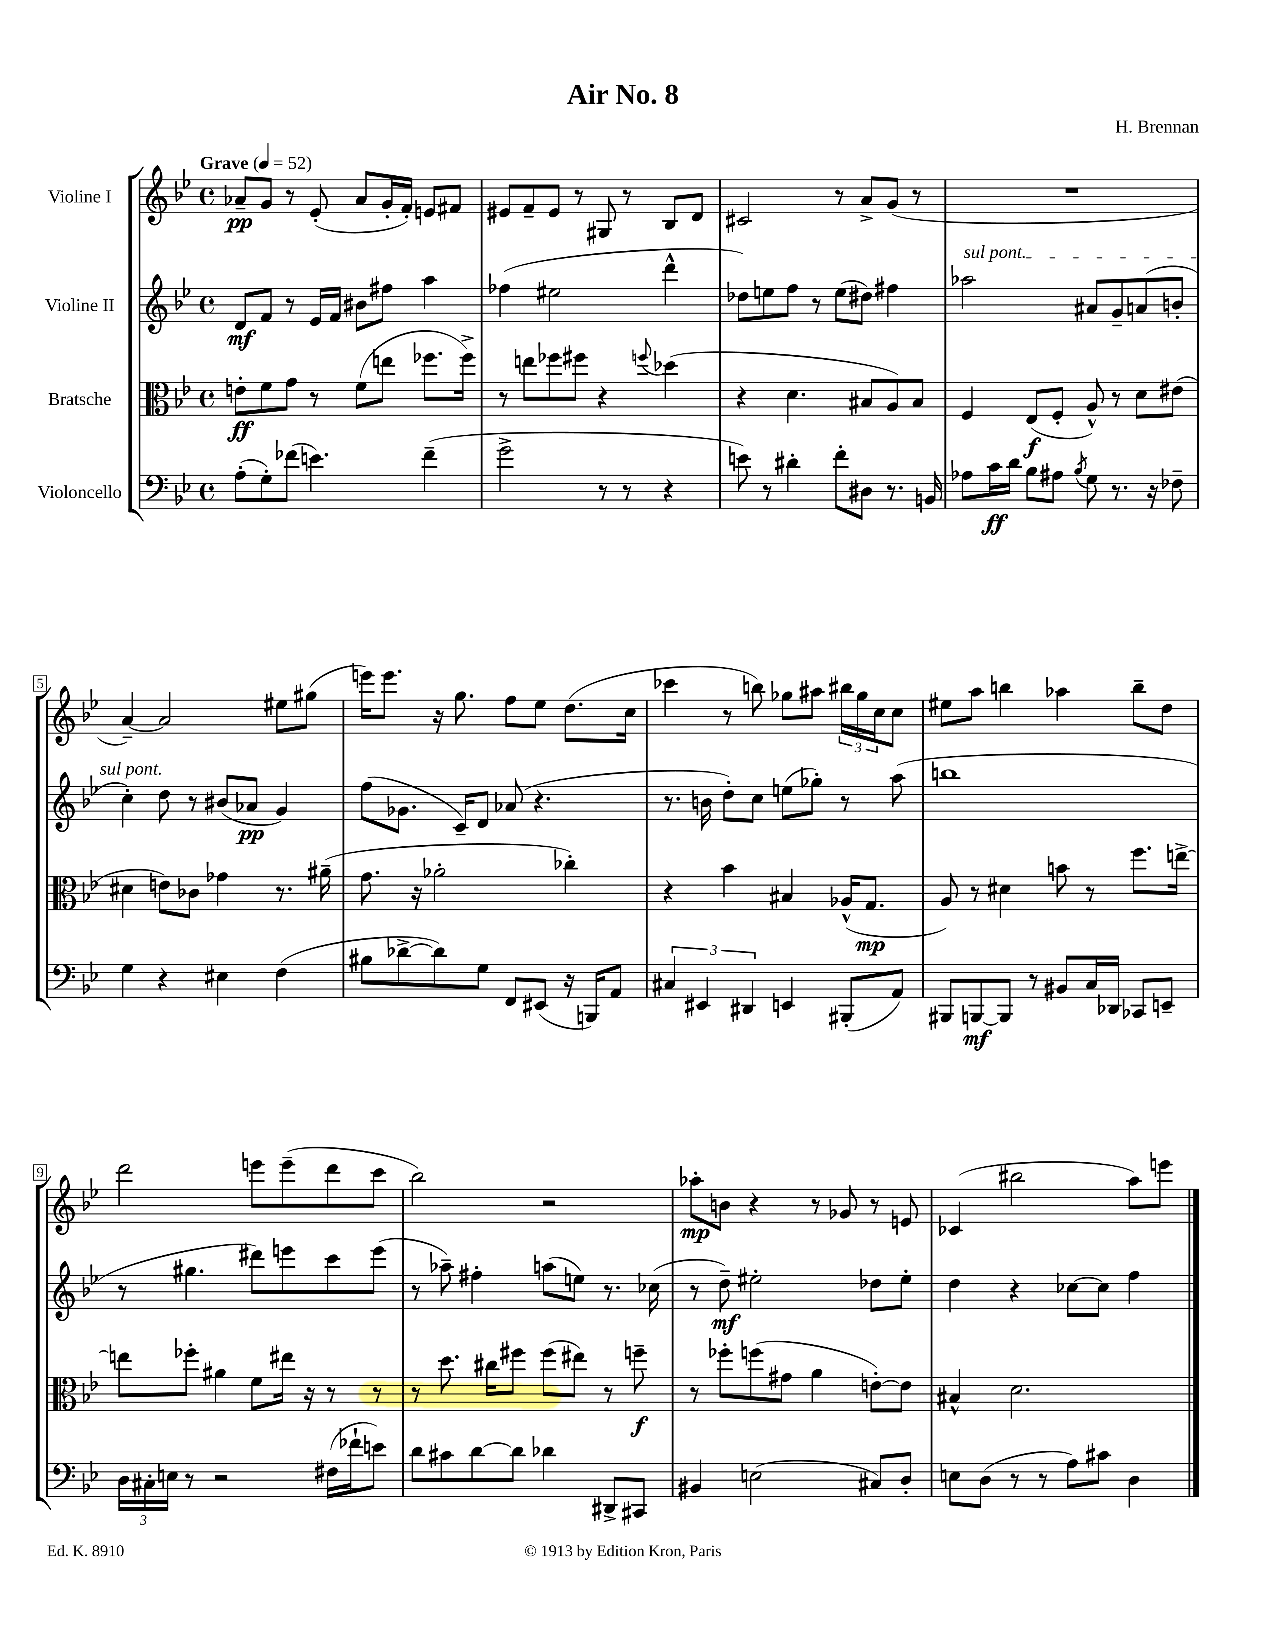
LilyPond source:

\header { title = "Air No. 8" composer = "H. Brennan" }
<<
\new StaffGroup <<
\new Staff = "s0" \with { instrumentName = "Violine I" } {
    \clef treble \key bes \major \defaultTimeSignature \time 4/4 \tempo "Grave" 4 = 52
    aes'8--\pp g'8 r8 ees'8-.( aes'8 g'16-. f'16-.) e'8 fis'8 |
    eis'8 f'8-- eis'8 r8 gis8 r8 bes8 d'8 |
    cis'2 r8 a'8-> g'8( r8 |
    R1 |
    a'4~--) a'2 eis''8 gis''8( |
    e'''16) e'''8. r16 g''8. f''8 ees''8 d''8.( c''16 |
    ces'''4 r8 b''8) ges''8 ais''8 \tuplet 3/2 { bis''16 ges''16 c''16 } c''8 |
    eis''8 a''8 b''4 aes''4 b''8-- d''8 |
    d'''2 e'''8 e'''8--( d'''8 c'''8 |
    bes''2) r2 |
    aes''8-.\mp b'8 r4 r8 ges'8 r8 e'8 |
    ces'4( bis''2 a''8) e'''8 \bar "|." |
}
\new Staff = "s1" \with { instrumentName = "Violine II" } {
    \clef treble \key bes \major \defaultTimeSignature \time 4/4
    d'8\mf f'8 r8 ees'16 f'16 bis'8 fis''8 a''4 |
    fes''4( eis''2 d'''4-^ |
    des''8) e''8 f''8 r8 e''8( dis''8) fis''4 |
    \once \override TextSpanner.bound-details.left.text = \markup { \italic "sul pont." } aes''2\startTextSpan ais'8 g'8-- a'8( b'8-. |
    c''4-.) d''8\stopTextSpan r8 bis'8( aes'8\pp g'4) |
    f''8( ges'8. c'16--) d'8 aes'8( r4. |
    r8. b'16 d''8-.) c''8 e''8( ges''8-.) r8 a''8( |
    b''1 |
    r8 gis''4. dis'''8) e'''8 c'''8 e'''8( |
    r8 aes''8--) fis''4-. a''8( e''8) r8. ces''16( |
    r8 d''8--\mf) eis''2-. des''8 eis''8-. |
    d''4 r4 ces''8~ ces''8 f''4 \bar "|." |
}
\new Staff = "s2" \with { instrumentName = "Bratsche" } {
    \clef alto \key bes \major \defaultTimeSignature \time 4/4
    e'8-.\ff f'8 g'8 r8 f'8( e''8 fes''8. fes''16->) |
    r8 e''8 fes''8 fis''8 r4 \appoggiatura { f''8 } des''4( |
    r4 d'4. bis8 a8) bis8 |
    f4 ees8\f( f8-. a8-^) r8 d'8 eis'8( |
    dis'4 e'8) ces'8 ges'4 r8. ais'16--( |
    g'8. r16 aes'2-. ces''4-.) |
    r4 bes'4 bis4 aes16-^( g8.\mp |
    a8) r8 dis'4 b'8 r8 f''8. e''16~-> |
    e''8 fes''8-. ais'4 f'8 eis''16 r16 r8 r8 |
    r8 d''8. cis''16 fis''8 fis''8( eis''8) r8 f''8--\f |
    r8 fes''8-. f''8( gis'8 a'4 e'8~-.) e'8 |
    bis4-^ d'2. \bar "|." |
}
\new Staff = "s3" \with { instrumentName = "Violoncello" } {
    \clef bass \key bes \major \defaultTimeSignature \time 4/4
    a8-.( g8-.) fes'8( e'4.) fes'4--( |
    g'2-> r8 r8 r4 |
    e'8) r8 dis'4-. f'8-. dis8 r8. b,16 |
    aes8 c'16\ff d'16 bes8 ais8 \acciaccatura { bes8 } g8 r8. r16 fes8-- |
    g4 r4 eis4 f4( |
    bis8 des'8~-> des'8) g8 f,8 eis,8( r16 b,,16) a,8 |
    \tuplet 3/2 { cis4 eis,4 dis,4 } e,4 bis,,8-.( a,8) |
    bis,,8 b,,8~\mf b,,8 r8 bis,8 c16 des,16 ces,8 e,8-- |
    \tuplet 3/2 { d16 cis16-. e16 } r8 r2 fis16( fes'16-! e'8) |
    d'8 cis'8 d'8~ d'8 des'4 dis,8-> cis,8 |
    bis,4 e2( cis8) d8-. |
    e8 d8( r8 r8 a8) cis'8 d4 \bar "|." |
}
>>
>>
\layout { \context { \Score \override BarNumber.stencil = #(make-stencil-boxer 0.1 0.3 ly:text-interface::print) } }
